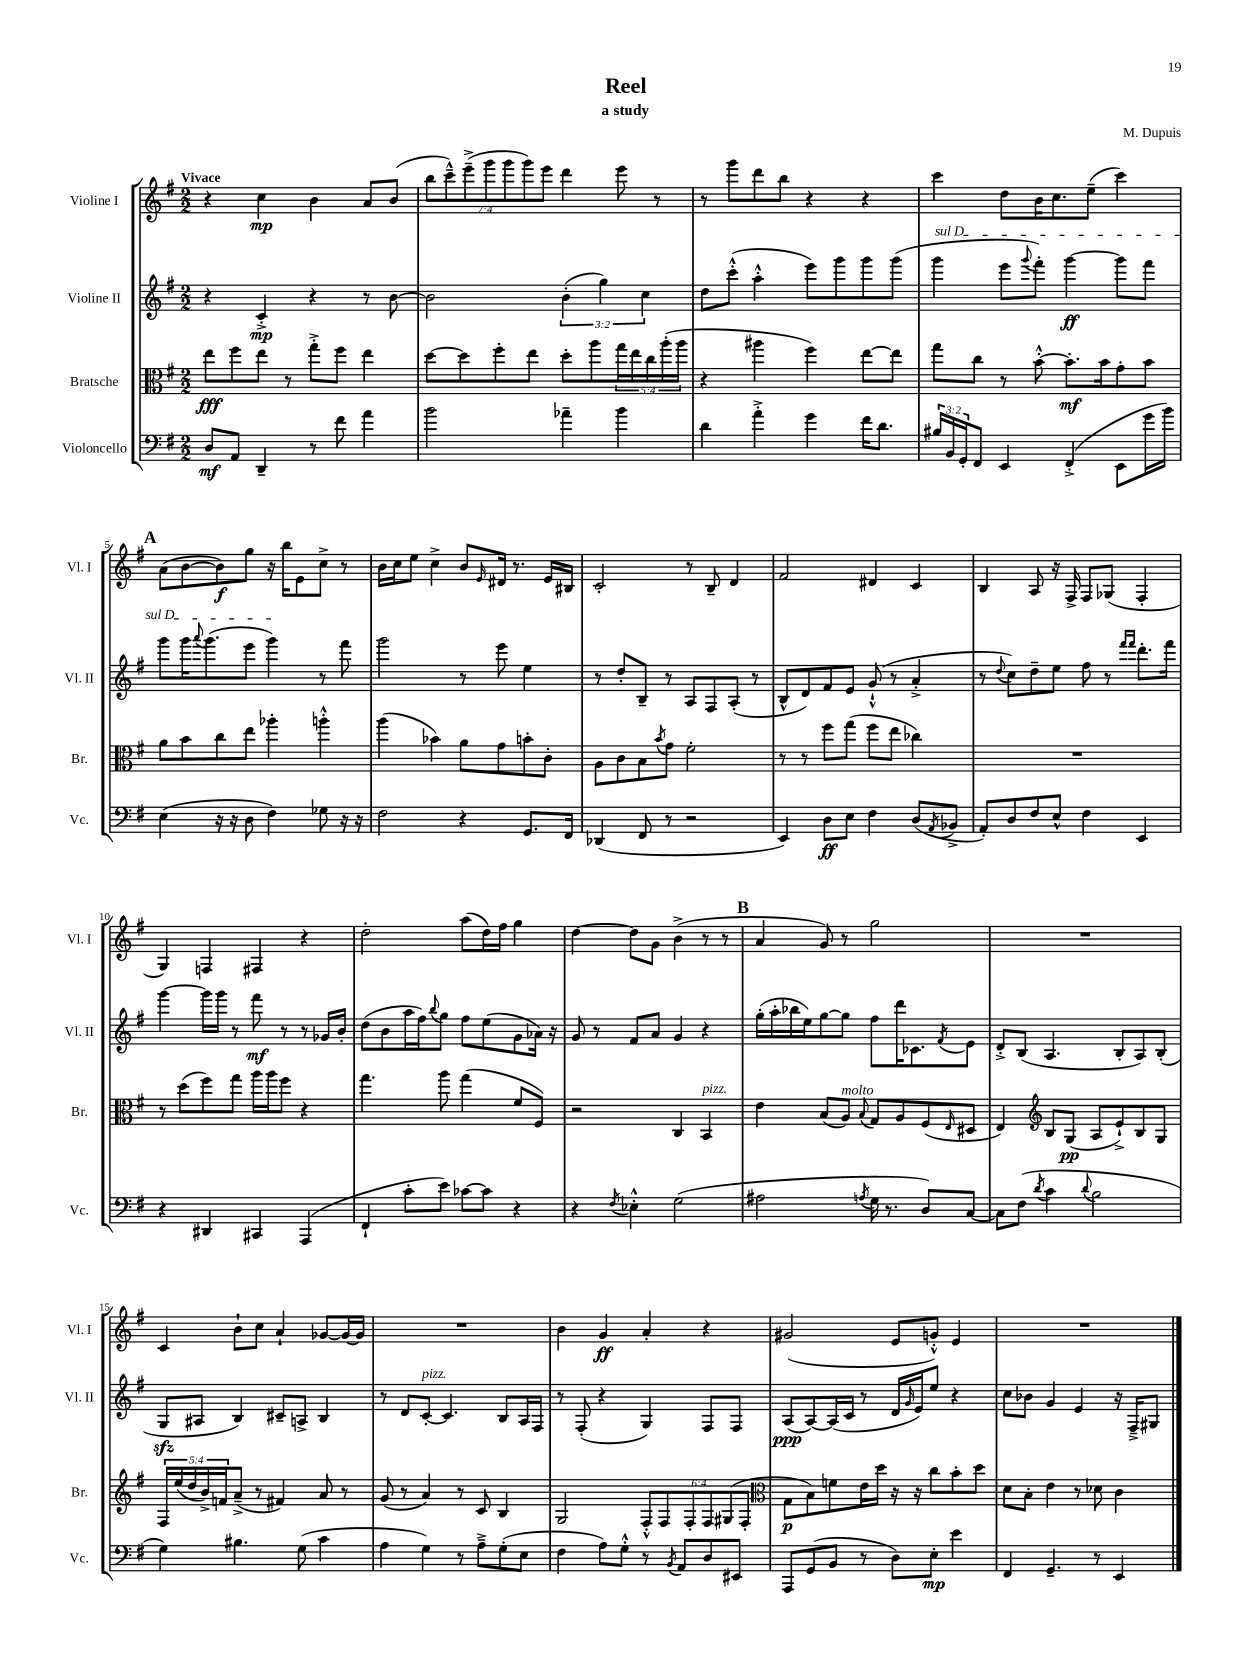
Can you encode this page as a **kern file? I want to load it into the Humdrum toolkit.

**kern	**kern	**kern	**kern
*staff4	*staff3	*staff2	*staff1
*clefF4	*clefC3	*clefG2	*clefG2
*k[f#]	*k[f#]	*k[f#]	*k[f#]
*M2/2	*M2/2	*M2/2	*M2/2
8D	8ee	4r	4r
8AA	8ff#	.	.
4DD~	8ee	4c'^	4cc
.	8r	.	.
8r	8gg'^	4r	4b
8f#	8ff#	.	.
4a	4ee	8r	8a
.	.	[8b	(8b
=	=	=	=
2b	[8dd	2b]	14bb
.	.	.	14ccc~^^)
.	8dd]	.	.
.	.	.	(14eee~^
.	.	.	14ggg
.	8ff#'	.	.
.	.	.	14ggg
.	.	.	14ggg)
.	8ee	.	.
.	.	.	14eee
4a-~	8dd'	(6b'	4ddd
.	8aa	.	.
.	.	6gg)	.
4b	20gg	.	8eee
.	20ee	.	.
.	.	6cc	.
.	20cc	.	.
.	.	.	8r
.	(20aa'	.	.
.	20aa	.	.
=	=	=	=
4d	4r	8dd	8r
.	.	(8ccc'^^	8ggg
4a'^	4aa#	4aa'^^	8ddd
.	.	.	8bb
4g	4ff#)	8eee)	4r
.	.	8ggg	.
16f#	[8ee	8ggg	4r
8.d	.	.	.
.	8ee]	(8ggg	.
=	=	=	=
24B#	8gg	4ggg	4ccc
24BB	.	.	.
24GG'	.	.	.
8FF#	8cc	.	.
4EE	8r	8eee	8dd
.	.	8qqggg	.
.	[8b'^^	8fff#')	16b
.	.	.	8.cc
(4FF#'^	8.b']	[4ggg	.
.	.	.	(8ee~
.	16b	.	.
8EE	8g'	8ggg]	4ccc)
16g	8b	8fff#	.
16b)	.	.	.
=	=	=	=
(4E	8a	8ggg	(8a
.	8b	16ggg	[8b
.	.	8qqaaa	.
.	.	(8.ggg	.
16r	8cc	.	8b])
16r	.	.	.
8D	8ee	8eee	8gg
4F#)	4aa-'	4ggg)	16r
.	.	.	16bb
.	.	.	8e
8G-	4aa'^^	8r	8cc^
16r	.	8fff#	8r
16r	.	.	.
=	=	=	=
2F#	(4aa	2ggg	16b
.	.	.	16cc
.	.	.	8ee
.	4b-)	.	4cc^
4r	8a	8r	8b
.	.	.	16qqe
.	8g	8eee	16d#
.	.	.	8.r
8.GG	8b'	4ee	.
.	8c'	.	16e
16FF#	.	.	16B#
=	=	=	=
(4DD-	8A	8r	2c'
.	8c	8dd'	.
8FF#	8B	8B~	.
.	8qb	.	.
8r	8g	8r	.
2r	2f#'	8A	8r
.	.	8F#	8B~
.	.	(8A'	4d
.	.	8r	.
=	=	=	=
4EE)	8r	8B^^	2f#
.	8r	8d)	.
8D	8ff#	8f#	.
8E	(8gg	8e	.
4F#	8ff#	(8g`^^	4d#
.	8ee	8r	.
(8D	4cc-)	4a'^	4c
8qAA	.	.	.
8BB-^	.	.	.
=	=	=	=
8AA')	1r	8r	4B
.	.	8qqdd	.
8D	.	8cc)	.
8F#	.	8dd~	8A
8E^^	.	8ee	16r
.	.	.	16F#^
4F#	.	8ff#	8F#
.	.	8r	(8G-
.	.	16qqfff#	.
.	.	16qqfff#	.
4EE	.	8.ddd'	4F#'
.	.	16fff#	.
=	=	=	=
4r	8r	[4ggg	4G)
.	(8dd	.	.
4DD#	8ff#)	16ggg]	4F
.	.	16ggg	.
.	8gg	8r	.
4CC#	16aa	8fff#	4F#
.	16aa	.	.
.	8ff#	8r	.
(4AAA	4r	8r	4r
.	.	16g-	.
.	.	16b'	.
=	=	=	=
4FF#`	4.gg	(8dd	2dd'
.	.	8b	.
8c'	.	16aa	.
.	.	16ff#)	.
.	.	8qqbb	.
8e)	8aa	8gg	.
[8c-	(4gg	8ff#	(8aa
8c-]	.	(8ee	16dd)
.	.	.	16ff#
4r	8f#	8g	4gg
.	8F#)	16a-)	.
.	.	16r	.
=	=	=	=
4r	2r	8g	[4dd
.	.	8r	.
8qF#	.	.	.
4E-'^^	.	8f#	8dd]
.	.	8a	8g
(2G	4C	4g	(4b^
.	4BB	4r	8r
.	.	.	8r
=	=	=	=
2A#	4e	(16gg'	4a
.	.	16aa'	.
.	.	16bb-	.
.	.	16ee)	.
.	(8B	[8gg	8g)
.	8A)	8gg]	8r
8qA	8qqB	.	.
16G	8G	8ff#	2gg
8.r	.	.	.
.	8A	16ddd	.
.	.	8.c-	.
8D)	(8F#	.	.
.	16qqE	8qf#	.
[8C	8D#	8e	.
=	=	=	=
8C]	4E)	8d'^	1r
(8F#	.	(8B	.
*	*clefG2	*	*
8qd	.	.	.
4c	8B	4.A	.
.	(8G	.	.
8qqd	.	.	.
2B	8A	.	.
.	8e`^)	8B'	.
.	8B	8A)	.
.	8G	(8B'	.
=	=	=	=
4G)	20F#	8G	4c
.	(20ee	.	.
.	20dd	.	.
.	.	8A#	.
.	20b^)	.	.
.	20f	.	.
4.B#	(8a~^	4B)	8b`
.	8r	.	8cc
.	4f#)	8c#~	4a`
(8G	.	8A^	.
4c	8a	4B	[8g-
.	8r	.	16g-_
.	.	.	16g-]
=	=	=	=
4A	(8g	8r	1r
.	8r	8d	.
4G)	4a)	[8c'	.
.	.	4.c]	.
8r	8r	.	.
8A~^	8c	.	.
(8G'	4B	8B	.
8E	.	16A	.
.	.	16F#	.
=	=	=	=
4F#	2G	8r	4b
.	.	(8F#'	.
8A)	.	4r	4g
8G'^^	.	.	.
8r	12F#'^^	4G)	4a'
.	12F#	.	.
8qBB	.	.	.
8AA	.	.	.
.	12F#'	.	.
8D	12F#	8F#	4r
.	(12G#	.	.
8EE#	.	8F#	.
.	12F#'	.	.
=	=	=	=
*	*clefC3	*	*
8AAA	8G	(8A	(2g#
(8GG	8B)	[8A)	.
8BB	8f	(16A]	.
.	.	16c	.
8r	16e	8r	.
.	16dd	.	.
8D)	16r	16d	8e
.	.	16qqg	.
.	16r	16e)	.
8E'	8cc	8ee	8g'^^)
4e	8b'	4r	4e
.	8dd	.	.
=	=	=	=
4FF#	8d	8cc	1r
.	8B'	8b-	.
4.GG~	4e	4g	.
.	8r	4e	.
8r	8d-	.	.
4EE	4c	16r	.
.	.	16F#~^	.
.	.	8G#	.
==	==	==	==
*-	*-	*-	*-
